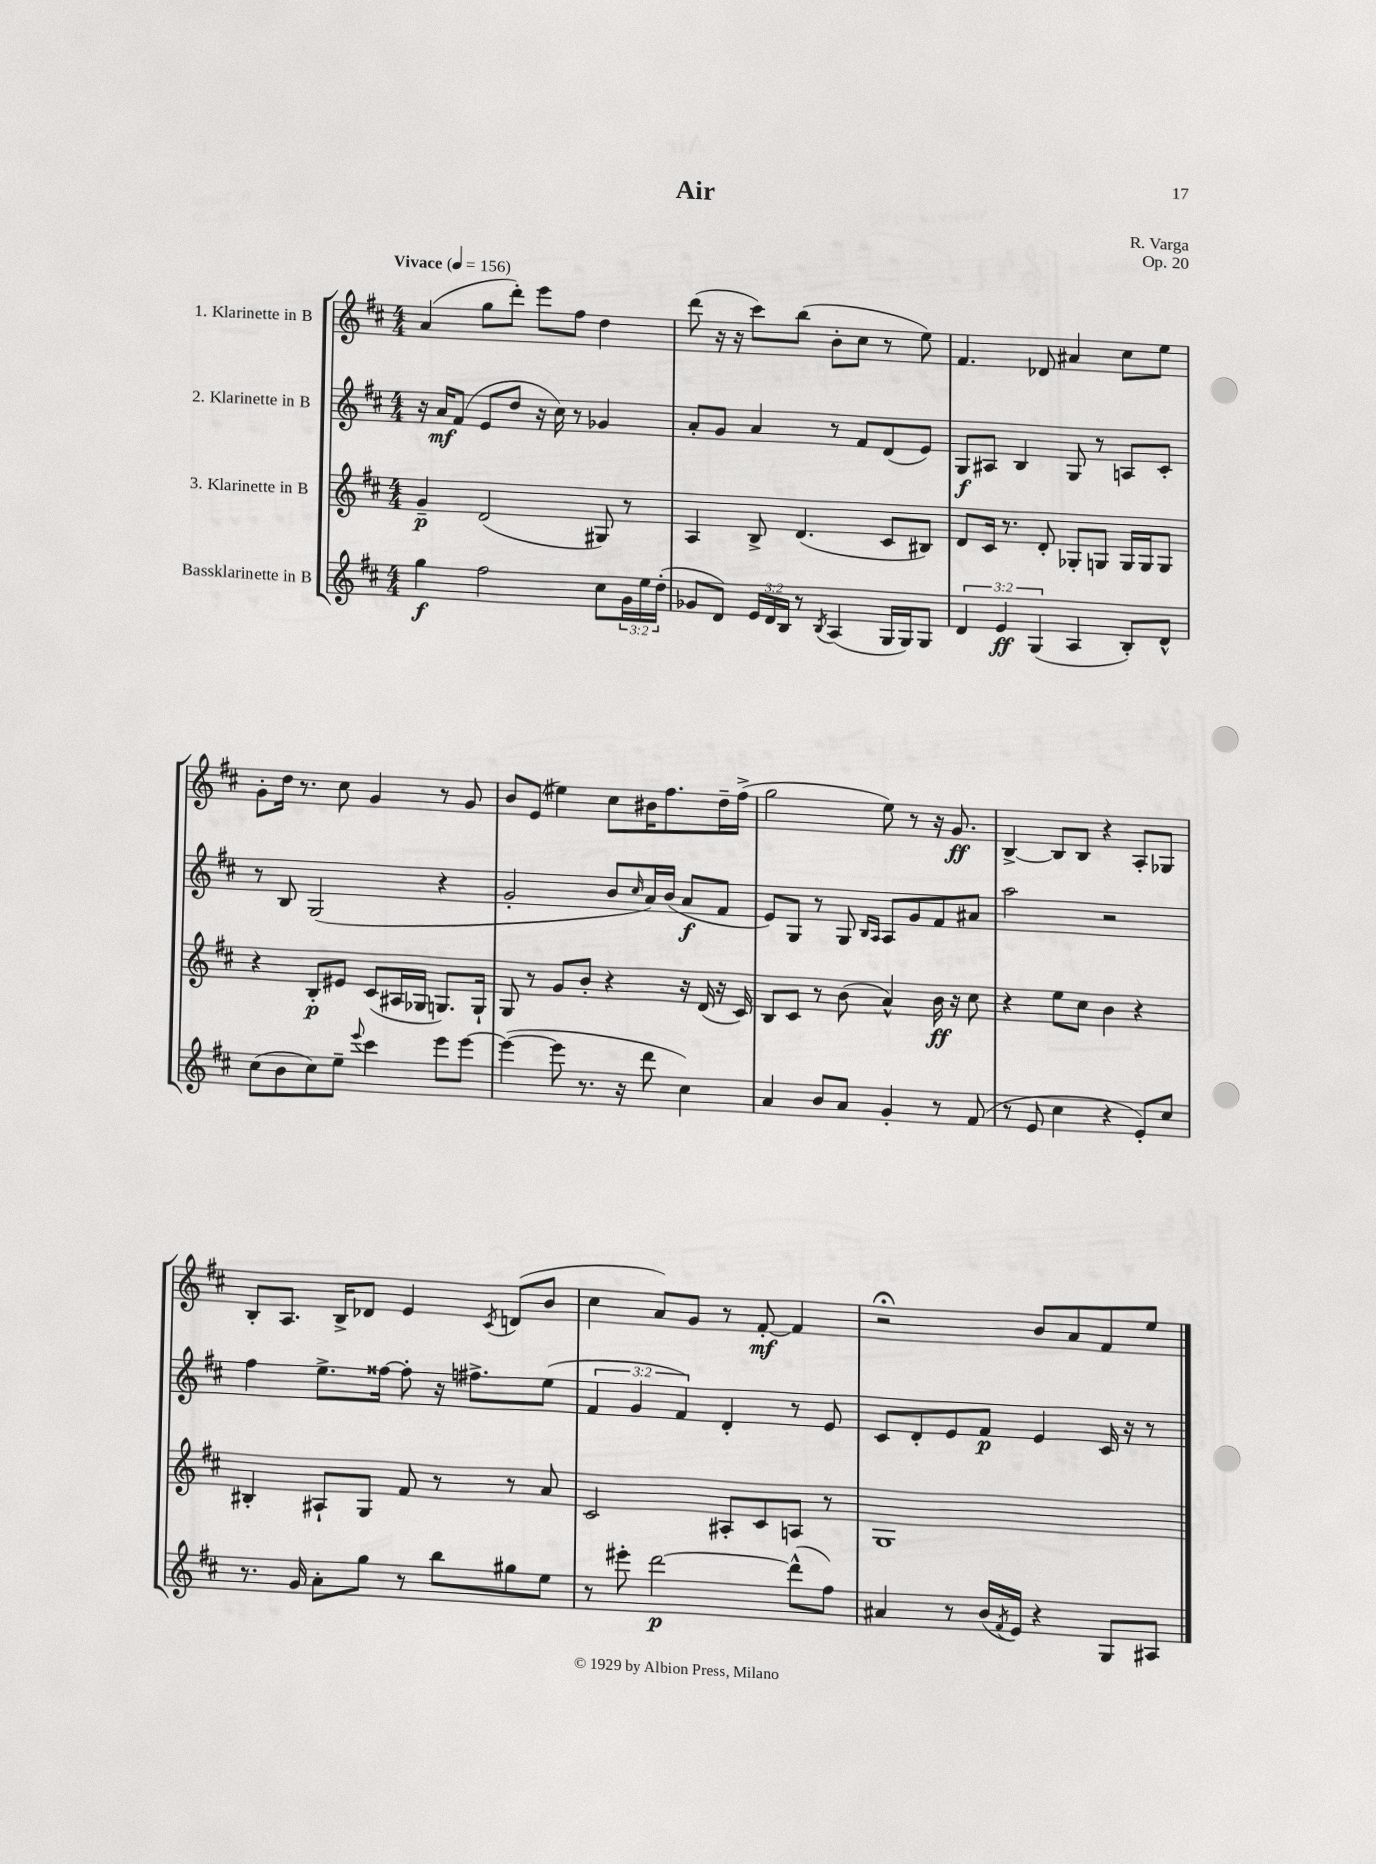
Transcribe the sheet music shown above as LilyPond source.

\header { title = "Air" composer = "R. Varga" opus = "Op. 20" }
<<
\new StaffGroup <<
\new Staff = "s0" \with { instrumentName = "1. Klarinette in B" } {
    \clef treble \key d \major \numericTimeSignature \time 4/4 \tempo "Vivace" 4 = 156
    a'4( g''8 d'''8-.) e'''8 fis''8 d''4 |
    d'''8( r16 r16 cis'''8) b''8( b'8-. cis''8 r8 e''8) |
    fis'4. des'8 ais'4 cis''8 e''8 |
    g'8-. d''16 r8. cis''8 g'4 r8 g'8 |
    b'8 e'8( eis''4) cis''8 bis'16 fis''8. d''16-- fis''16->( |
    g''2 e''8) r8 r16 g'8.\ff |
    b4~-> b8 b8 r4 a8-. ges8 |
    b8-. a8. b16-> des'8 e'4 \acciaccatura { cis'8 } d'8( b'8 |
    cis''4 a'8) g'8 r8 fis'8~-.\mf fis'4 |
    r2\fermata b'8 a'8 fis'8 e''8 \bar "|." |
}
\new Staff = "s1" \with { instrumentName = "2. Klarinette in B" } {
    \clef treble \key d \major \numericTimeSignature \time 4/4 \override Staff.TupletNumber.text = #tuplet-number::calc-fraction-text
    r16 a'16\mf fis'8( e'8 d''8 r16 cis''16) r8 ges'4 |
    a'8-. g'8 a'4 r8 fis'8 d'8( e'8) |
    g8\f ais8 b4 g8 r8 a8 cis'8-. |
    r8 b8 g2( r4 |
    g'2-. b'8 \grace { cis''16 } a'16) b'16( a'8\f fis'8 |
    e'8) g8 r8 g8 \grace { b16 a16 } a8 g'8 fis'8 ais'8 |
    a''2 r2 |
    fis''4 e''8.-> fisis''16~ fisis''8-. r16 fis''8.-> e''8( |
    \tuplet 3/2 { fis'4 g'4 fis'4) } d'4-. r8 e'8 |
    cis'8 d'8-. e'8 fis'8\p e'4 cis'16 r16 r8 \bar "|." |
}
\new Staff = "s2" \with { instrumentName = "3. Klarinette in B" } {
    \clef treble \key d \major \numericTimeSignature \time 4/4
    g'4--\p d'2( gis8) r8 |
    a4 b8-> d'4.( cis'8 bis8) |
    d'8 cis'16 r8. d'8-. ges8-. g8 g16 g16 g8 |
    r4 b8-.\p eis'8 cis'8( ais16 ges16 g8.) g16-! |
    g8 r8 g'8 b'8-. r4 r16 d'16( r16 cis'16) |
    b8 cis'8 r8 b'8( a'4-^) b'16\ff r16 cis''8 |
    r4 e''8 cis''8 b'4 r4 |
    bis4-. ais8-! g8 fis'8 r8 r8 a'8 |
    cis'2 ais8-. cis'8 a8 r8 |
    g1 \bar "|." |
}
\new Staff = "s3" \with { instrumentName = "Bassklarinette in B" } {
    \clef treble \key d \major \numericTimeSignature \time 4/4 \override Staff.TupletNumber.text = #tuplet-number::calc-fraction-text
    g''4\f fis''2 cis''8 \tuplet 3/2 { g'16 e''16 d''16-.( } |
    ges'8 d'8) \tuplet 3/2 { e'16 d'16 b16 } r8 \acciaccatura { b8 } a4( g16 g16) g8 |
    \tuplet 3/2 { d'4 e'4\ff g4( } a4 b8-.) d'8-^ |
    cis''8( b'8 cis''8) e''8-- \appoggiatura { e'''8 } cis'''4 e'''8 e'''8~ |
    e'''4~( e'''8 r8. r16 d'''8 cis''4) |
    a'4 b'8 a'8 g'4-. r8 fis'8( |
    r8 e'8 cis''4 r4 e'8-.) cis''8 |
    r8. g'16 a'8-. g''8 r8 b''8 gis''8 e''8 |
    r8 eis'''8-. d'''2~\p d'''8-^( fis''8) |
    ais'4 r8 b'16( \acciaccatura { fis'8 } e'16) r4 g8 ais8 \bar "|." |
}
>>
>>
\layout { \context { \Score \remove "Bar_number_engraver" } }
